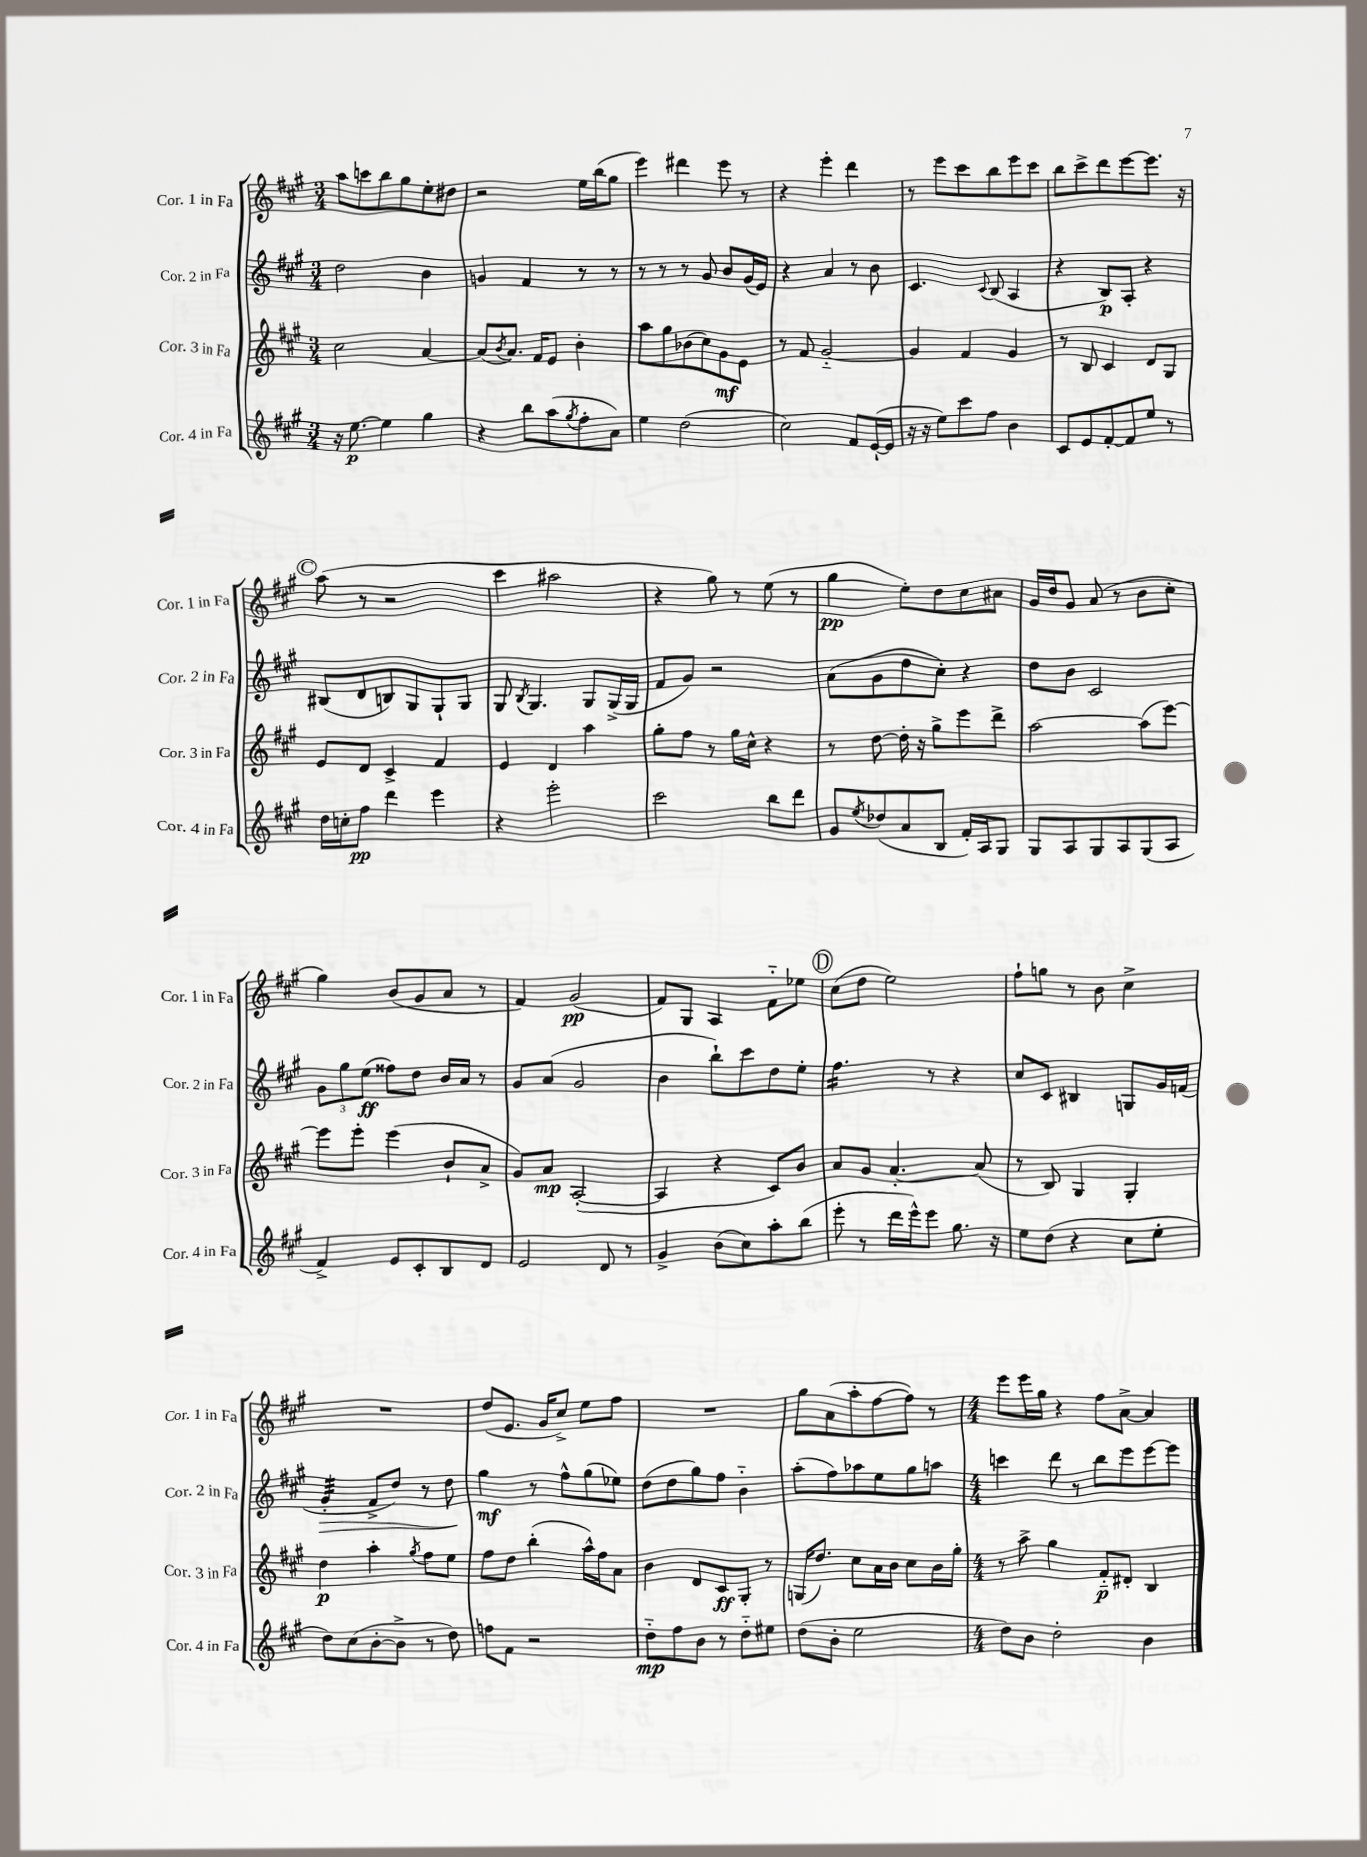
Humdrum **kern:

**kern	**kern	**kern	**kern
*staff4	*staff3	*staff2	*staff1
*clefG2	*clefG2	*clefG2	*clefG2
*k[f#c#g#]	*k[f#c#g#]	*k[f#c#g#]	*k[f#c#g#]
*M3/4	*M3/4	*M3/4	*M3/4
16r	2cc#\	2dd\	8aa\L
[8.ee\	.	.	.
.	.	.	8ccc\
4ee\]	.	.	8bb\
.	.	.	8gg#\
4gg#\	[4a/	4b\	8ee'\
.	.	.	8dd#\J
=	=	=	=
4r	(8a/]L	4g/	2r
.	8qb/	.	.
.	8.a/J)	.	.
8bb\L	.	4f#/	.
.	16f#/LK	.	.
(8aa\	8e/J	.	.
8qgg#/	.	.	.
8ff#'\	4b'\	8r	16ee\LL
.	.	.	(16bb\J
8a\J)	.	8r	8gg#\J
=	=	=	=
4ee\	8aa\L	8r	4eee\)
.	8gg#\	8r	.
(2dd\	(8b-\	8r	4ddd#\
.	8cc#\)	8g#/	.
.	8g#\	8b/L	8eee\
.	8e\J	(16g#/L	8r
.	.	16e/JJ)	.
=	=	=	=
2cc#\)	8r	4r	4r
.	8f#/	.	.
.	[2g#'~/	4a/	4eee'\
8f#/L	.	8r	4ddd\
([16e`/L	.	8b\	.
16e/]JJ	.	.	.
=	=	=	=
16r	4g#/]	4.c#/	8r
16r	.	.	.
8ee\L)	.	.	8eee\L
8ccc#\	4f#/	.	8ccc#\
.	.	8qqc#/	.
8ff#\J	.	(8B/	8bb\
4b\	4g#/	4A/	8eee\
.	.	.	8ccc#\J
=	=	=	=
8c#/L	8r	4r	8bb\L
8e/	8B/	.	8ccc#^\
[8f#'/	4c#/	8B/L)	8ddd\
8f#/]	.	8A'/J	[8eee\
8ee/J	8d/L	4r	8.eee\]J
8r	8G#/J	.	.
.	.	.	16r
=	=	=	=
16dd\LL	8e/L	(8B#/L	(8aa\
16cc'\J	.	.	.
8ff#\J	8d/J	8d/	8r
4ddd\	4c#^/	8B/)	2r
.	.	8G#/	.
4eee\	4f#/	8G#`/	.
.	.	8G#/J	.
=	=	=	=
4r	4e/	8G#/	4ccc#\
.	.	8qB/	.
.	.	4.G#/	.
2eee'\	4d/	.	2aa#\
.	4aa\	8G#/L	.
.	.	(16G#^/L	.
.	.	16G#/JJ	.
=	=	=	=
2ccc#\	8gg#'\L	8f#/L	4r
.	8ff#\J	8g#/J)	.
.	8r	2r	8gg#\)
.	16gg#\LL	.	8r
.	16cc#^^\JJ	.	.
8bb\L	4r	.	(8ee\
8ddd\J	.	.	8r
=	=	=	=
8g#/L	8r	(8a\L	4gg#\
8qee/	.	.	.
(8dd-/	[8dd\	8g#\	.
8a/	16dd'\]	8dd\	8ee'\L)
.	16r	.	.
8B/J	8gg#^\L	8cc#'\J)	8dd\
16f#'/LL)	8eee\	4r	8cc#\
16A/J	.	.	.
8G#/J	8ddd^\J	.	8a#\J
=	=	=	=
8G#/L	[2aa\	8dd\L	16g#/LL
.	.	.	16dd/J
8A/	.	8b\J	8g#/J
8G#/	.	2c#/	(8a/
8A/	.	.	8r
(8G#/	(8aa\]L	.	8b\L
8A/J	[8eee\J)	.	8cc#'\J
=	=	=	=
4f#^/)	8eee\]L	12g#\L	4gg#\)
.	.	12gg#\	.
.	8eee'\J	.	.
.	.	(12ee\J	.
8e/L	(4eee\	8ff##\L)	(8b/L
8c#'/	.	8dd\J	8g#/
8B/	8b`/L	16b/LL	8a/J
.	.	16a/JJ	.
8d/J	8a^/J	8r	8r
=	=	=	=
2e/	8g#/L)	8g#/L	4f#/)
.	8a/J	(8a/J	.
.	([2A'/	2g#/	(2g#/
8d/	.	.	.
8r	.	.	.
=	=	=	=
4g#^/	4A/]	4b\	8f#/L)
.	.	.	8G#/J
(8b\L	4r	8bb`\L)	4A/
8cc#\)	.	8ccc#\	.
8aa'\	8c#/L)	8dd\	8f#'~\L
(8bb\J	8b/J	8ee'\J	8ee-\J
=	=	=	=
8eee'\	8a/L	4.ff#\	(8cc#\L
8r	8g#/J	.	8dd\J
16ddd\LL	[4.a'/	.	2ee\)
16eee^^\J)	.	.	.
8eee\J	.	8r	.
8.gg#\	.	4r	.
.	(8a/]	.	.
16r	.	.	.
=	=	=	=
8ee\L	8r	8cc#/L	8ff#`\L
(8dd\J	8B/)	8c#/J	8gg\J
4r	4G#/	4B#/	8r
.	.	.	8b\
8cc#\L	4G#'/	8G/L	4cc#^\
8ee'\J	.	16g#/L	.
.	.	(16f/JJ	.
=	=	=	=
8dd\L)	4dd\	4g#'/	2.r
(8cc#\	.	.	.
[8b'\	4aa'\	8f#^/L	.
8b^\]J	.	8dd/J)	.
.	8qgg#/	.	.
8r	8ff#\L	8r	.
8dd\)	8ee\J	8dd\	.
=	=	=	=
8ff\L	8ff#\L	4gg#\	(8dd/L
8f#\J	8dd\J	.	8.e/J
2r	(4bb'\	8r	.
.	.	.	16g#/LK
.	.	8ff#^^\L	8cc#^/J)
.	16aa^^\LL)	(8gg#\	8ee\L
.	16ff#\J	.	.
.	8a\J	8ee-\J)	8ff#\J
=	=	=	=
8dd'~\L	4b\	(8dd\L	2.r
8ff#\	.	8dd\	.
8b\J	8d/L	8gg#\)	.
8r	8c#/	8ff#\J	.
8dd'~\L	8G#'/J	4b'~\	.
8ee#\J	8r	.	.
=	=	=	=
(8dd\L	(16G/LK	(8aa'\L	8gg#\L
.	8.dd/J)	.	.
8b'\J	.	8ff#\)	(8a\
2ee\	8cc#\L	8aa-\	8aa'\
.	16a\L	8ee\	[8ff#\
.	16b\JJ	.	.
.	8cc#\L	8gg#\	8ff#\]J)
.	16b\L	8aa\J	8r
.	16gg#'\JJ	.	.
=	=	=	=
*M4/4	*M4/4	*M4/4	*M4/4
8dd\L)	8r	4ccc\	8eee\L
8b\J	8aa^\	.	16eee\L
.	.	.	16gg#\JJ
2dd'\	4gg#\	8ddd\	4r
.	.	8r	.
.	8f#'~/L	8bb\L	8ff#\L
.	8d#'/J	8eee\	[8a^\J
4b\	4B/	[8eee\	4a/]
.	.	8eee\]J	.
==	==	==	==
*-	*-	*-	*-
